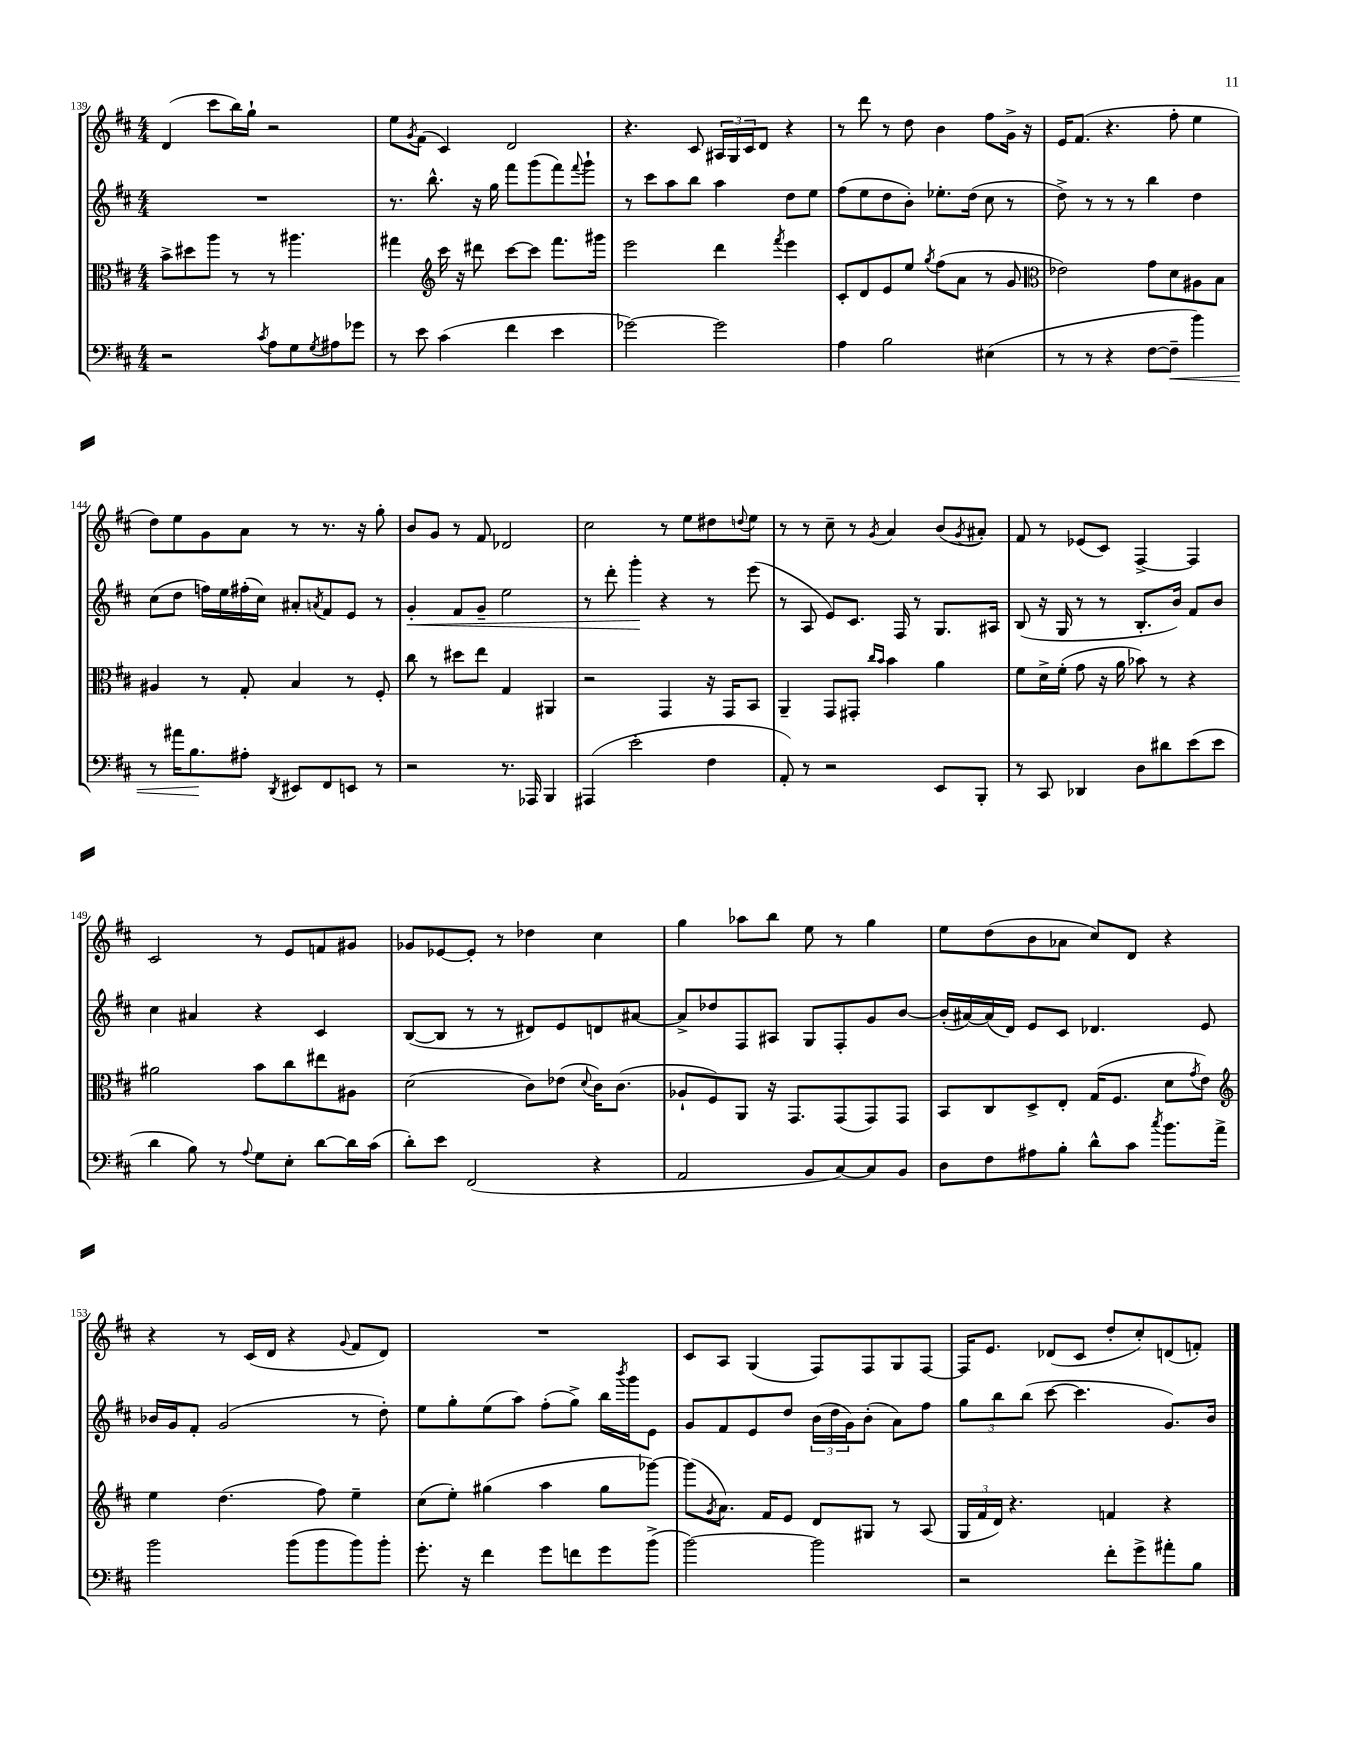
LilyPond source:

<<
\new StaffGroup <<
\new Staff = "s0" {
    \clef treble \key d \major \numericTimeSignature \time 4/4
    d'4( cis'''8 b''16) g''16-! r2 |
    e''8 \acciaccatura { g'8 } fis'8( cis'4) d'2 |
    r4. cis'8 \tuplet 3/2 { ais16 g16 cis'16 } d'8 r4 |
    r8 d'''8 r8 d''8 b'4 fis''8 g'16-> r16 |
    e'16 fis'8.( r4. fis''8-. e''4 |
    d''8) e''8 g'8 a'8 r8 r8. r16 g''8-. |
    b'8 g'8 r8 fis'8 des'2 |
    cis''2 r8 e''8 dis''8 \appoggiatura { d''8 } e''8 |
    r8 r8 cis''8-- r8 \acciaccatura { g'8 } a'4 b'8( \acciaccatura { g'8 } ais'8-.) |
    fis'8 r8 ees'8( cis'8) fis4~-> fis4 |
    cis'2 r8 e'8 f'8 gis'8 |
    ges'8 ees'8~ ees'8-. r8 des''4 cis''4 |
    g''4 aes''8 b''8 e''8 r8 g''4 |
    e''8 d''8( b'8 aes'8 cis''8) d'8 r4 |
    r4 r8 cis'16( d'16 r4 \appoggiatura { g'8 } fis'8 d'8) |
    R1 |
    cis'8 a8 g4( fis8) fis8 g8 fis8~ |
    fis16 e'8. des'8( cis'8 d''8-. cis''8-.) d'8( f'8-.) \bar "|." |
}
\new Staff = "s1" {
    \clef treble \key d \major \numericTimeSignature \time 4/4
    R1 |
    r8. b''8.-^ r16 g''16 fis'''8 g'''8( fis'''8) \appoggiatura { fis'''8 } g'''8-! |
    r8 cis'''8 a''8 b''8 a''4 d''8 e''8 |
    fis''8( e''8 d''8 b'8-.) ees''8.-. d''16( cis''8 r8 |
    d''8->) r8 r8 r8 b''4 d''4 |
    cis''8( d''8 f''16) e''16 fis''16-.( cis''16) ais'8-. \acciaccatura { a'8 } fis'8 e'8 r8 |
    g'4-.\< fis'8 g'8-- e''2 |
    r8 d'''8-. g'''4-.\! r4 r8 e'''8( |
    r8 a8 e'8) cis'8. fis16 r8 g8. ais16 |
    b8( r16 g16 r8 r8 b8.-. b'16) fis'8 b'8 |
    cis''4 ais'4 r4 cis'4 |
    b8~( b8 r8 r8 dis'8) e'8 d'8 ais'8~ |
    ais'8-> des''8 fis8 ais8 g8 fis8-. g'8 b'8~ |
    b'16-.( ais'16~) ais'16( d'16) e'8 cis'8 des'4. e'8 |
    bes'16 g'16 fis'8-. g'2( r8 d''8-.) |
    e''8 g''8-. e''8( a''8) fis''8-.( g''8->) b''16 \acciaccatura { b'''8 } g'''16 e'8 |
    g'8 fis'8 e'8 d''8 \tuplet 3/2 { b'16( d''16 g'16) } b'8-.( a'8) fis''8 |
    \tuplet 3/2 { g''8 b''8 b''8( } cis'''8~ cis'''4. g'8.) b'16 \bar "|." |
}
\new Staff = "s2" {
    \clef alto \key d \major \numericTimeSignature \time 4/4
    b'8-> dis''8 a''8 r8 r8 ais''4. |
    gis''4 \clef treble cis'''16 r16 dis'''8 cis'''8~ cis'''8 fis'''8. gis'''16 |
    e'''2 d'''4 \acciaccatura { fis'''8 } e'''4 |
    cis'8-. d'8 e'8 e''8 \acciaccatura { g''8 } fis''8( a'8 r8 g'8 |
    \clef alto ees'2) g'8 d'8 ais8 b8 |
    ais4 r8 g8-. b4 r8 fis8-. |
    cis''8 r8 dis''8 e''8 g4 ais,4 |
    r2 g,4 r16 g,16 b,8 |
    a,4-- g,8 gis,8-. \grace { cis''16 b'16 } b'4 a'4 |
    fis'8 d'16-> fis'16-.( g'8 r16 a'16 bes'8) r8 r4 |
    ais'2 b'8 cis''8 eis''8 ais8 |
    d'2( cis'8) ees'8( \appoggiatura { d'8 } cis'16) cis'8.( |
    aes8-! fis8) a,8 r16 g,8. g,8( g,8) g,8 |
    b,8 cis8 d8-> e8-. g16( fis8. d'8 \acciaccatura { g'8 } e'8) |
    \clef treble e''4 d''4.( fis''8) e''4-- |
    cis''8( e''8-.) gis''4( a''4 gis''8 ges'''8~) |
    ges'''8( \acciaccatura { g'8 } a'8.) fis'16 e'8 d'8 gis8 r8 a8( |
    \tuplet 3/2 { g16 fis'16 d'16) } r4. f'4 r4 \bar "|." |
}
\new Staff = "s3" {
    \clef bass \key d \major \numericTimeSignature \time 4/4
    r2 \acciaccatura { cis'8 } a8 g8 \acciaccatura { g8 } ais8 ges'8 |
    r8 e'8 cis'4( fis'4 e'4 |
    ges'2~) ges'2 |
    a4 b2 eis4( |
    r8 r8 r4 fis8~ fis8--\< b'4) |
    r8 ais'16 b8.\! ais8-. \acciaccatura { d,8 } eis,8 fis,8 e,8 r8 |
    r2 r8. aes,,16 b,,4 |
    ais,,4( e'2-. fis4 |
    a,8-.) r8 r2 e,8 b,,8-. |
    r8 cis,8 des,4 d8 dis'8 e'8( e'8 |
    d'4 b8) r8 \appoggiatura { a8 } g8 e8-. d'8~ d'16 cis'16( |
    d'8-.) e'8 fis,2( r4 |
    a,2 b,8 cis8~) cis8 b,8 |
    d8 fis8 ais8 b8-. d'8-^ cis'8 \acciaccatura { cis''8 } b'8. a'16-> |
    b'2 b'8( b'8 b'8) b'8-. |
    g'8.-. r16 fis'4 g'8 f'8 g'8 b'8->( |
    b'2~) b'2 |
    r2 fis'8-. g'8-> ais'8-. b8 \bar "|." |
}
>>
>>
\layout { \context { \Score currentBarNumber = #139 } }
